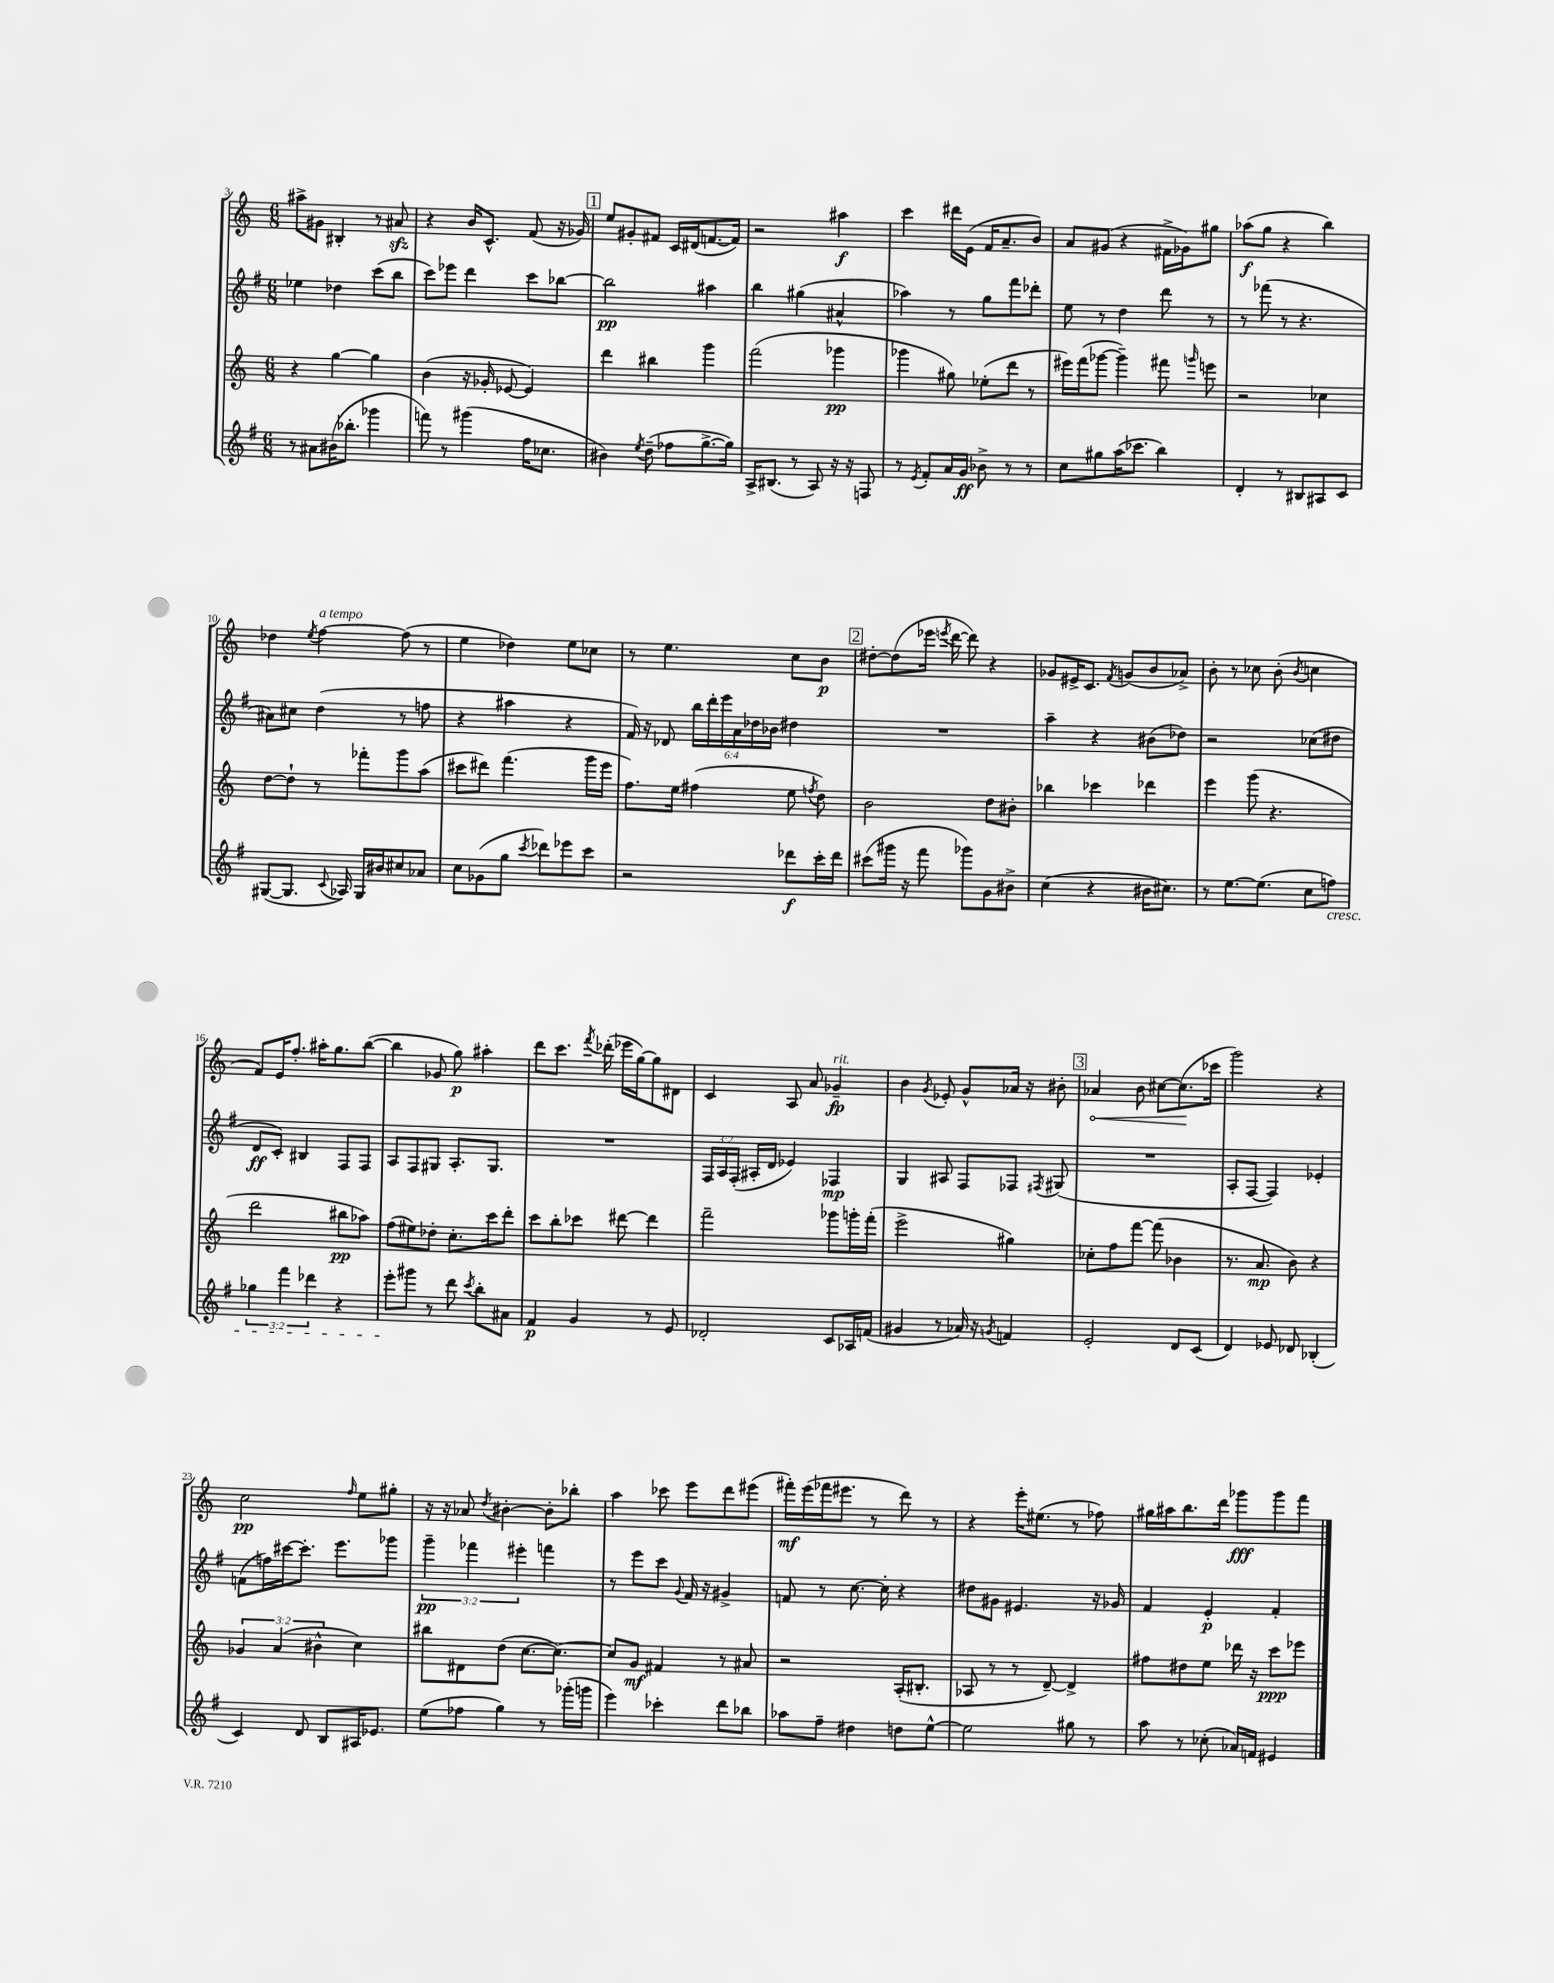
<<
\new StaffGroup <<
\new Staff = "s0" {
    \clef treble \key c \major \numericTimeSignature \time 6/8
    \autoBeamOff ais''8[-> gis'8] bis4-. r8 ais'8\sfz |
    r4 b'16[ c'8.]-^ f'8( r16 ges'16) |
    \mark \markup { \box "1" } e''8[ gis'8-. fis'8] c'16[ dis'16( f'8.~ f'16]) |
    r2 ais''4\f |
    c'''4 dis'''16[ e'16]( f'16[ a'8.-- b'8]) |
    a'8[ gis'8]( r4 fis'16[-> ges'16) gis''8] |
    aes''8[\f( g''8] r4 b''4) |
    des''4 \acciaccatura { e''8 } f''4~^\markup { \italic "a tempo" } f''8( r8 |
    e''4 des''4) e''8[ ces''8] |
    r8 e''4. c''8[ b'8]\p |
    \mark \markup { \box "2" } dis''8[~-. dis''8( ees'''16] \acciaccatura { e'''8 } d'''16~ d'''8) r4 |
    ges'8[ eis'16-> c'8.] \acciaccatura { f'8 } g'8[( b'8 aes'8]->) |
    b'8-. r8 ces''8 b'8-.( \acciaccatura { b'8 } c''4 |
    f'8[) e'16 f''8.]-. ais''16[-. g''8. b''8]~( |
    b''4 ges'8 g''8\p) ais''4-. |
    d'''8[ c'''8.] \acciaccatura { f'''8 } des'''16-.( ees'''16[ g''16~) g''8 dis'8] |
    c'4 a8 a'8 ges'4--\fp^\markup { \italic "rit." } |
    b'4 \acciaccatura { g'8 } ees'8-. g'8[-^ aes'16] r16 bis'8-. |
    \mark \markup { \box "3" } \once \override Hairpin.circled-tip = ##t aes'4\< b'8 cis''8[~ cis''8.\!( ces'''16] |
    g'''2) r4 |
    c''2\pp \grace { f''16 } e''8[ gis''8]-. |
    r16 r16 aes'8 \acciaccatura { d''8 } bis'4~-. bis'8[-. bes''8]-. |
    a''4 ces'''8 e'''8[ d'''8 eis'''8]( |
    fis'''16[-.\mf) e'''16( fes'''16 eis'''8.] r8 d'''8) r8 |
    r4 e'''16[-. eis''8.]( r8 fes''8) |
    gis''16[ ais''16 b''8. d'''16] ges'''8[\fff ges'''8 f'''8] \bar "|." |
}
\new Staff = "s1" {
    \clef treble \key g \major \numericTimeSignature \time 6/8 \override Staff.TupletNumber.text = #tuplet-number::calc-fraction-text
    \autoBeamOff ees''4 des''4 c'''8[( b''8] |
    c'''8[) ees'''8] d'''4 c'''8[ bes''8]~ |
    \mark \markup { \box "1" } bes''2\pp ais''4 |
    b''4 gis''4( ais'4-^ |
    aes''4) r8 g''8[ fis'''8 des'''8]-. |
    e''8 r8 d''4 d'''8 r8 |
    r8 fes'''8( r8 r4. |
    ais'8[) cis''8] d''4( r8 f''8 |
    r4 ais''4 r4 |
    fis'16) r16 des'8 \tuplet 6/4 { b''16[ d'''16-. e'''16 a'16 des''16 bes'16] } dis''4 |
    \mark \markup { \box "2" } R2. |
    a''4-- r4 bis'8[( des''8]) |
    r2 ces''8[( dis''8] |
    d'8[\ff c'8]-.) bis4 fis8[ fis8] |
    a8[ fis8 gis8] a8.[-. gis8.] |
    R2. |
    \tuplet 3/2 { fis16[ a16 fis16]-.( } ais16[-. d'16] ees'4) fes4\mp |
    g4 ais8 fis8[ fes8] \acciaccatura { fis8 } gis8( |
    \mark \markup { \box "3" } R2. |
    a8[-. fis8]~ fis4) ees'4-. |
    f'8[( f''16) cis'''16~ cis'''8.]-. e'''8.[ ges'''8] |
    \tuplet 3/2 { g'''4--\pp fes'''4 eis'''4-. } f'''4 |
    r8 e'''8[ c'''8] \appoggiatura { g'8 } fis'16 r16 gis'4-> |
    f'8 r8 c''8.~ c''16-. r4 |
    dis''8[ gis'8] eis'4. r16 ges'16 |
    fis'4 e'4-.\p fis'4-. \bar "|." |
}
\new Staff = "s2" {
    \clef treble \key c \major \numericTimeSignature \time 6/8 \override Staff.TupletNumber.text = #tuplet-number::calc-fraction-text
    \autoBeamOff r4 g''4~ g''4 |
    b'4( r16 ges'16-. ees'8~ ees'4) |
    \mark \markup { \box "1" } d'''4 bis''4 g'''4 |
    f'''2( ges'''4\pp |
    ges'''4 gis''8) ees''8[-.( d'''8] r8 |
    eis'''16[) f'''16( ges'''8]~ ges'''4--) fis'''8 \grace { g'''16 } e'''8 |
    r2 ces''4 |
    d''8[~ d''8]-! r8 fes'''8[-. g'''8 a''8]( |
    cis'''8[ dis'''8]) f'''4.( g'''16[ e'''16] |
    f''8.[) e''16] fis''4( e''8 \acciaccatura { f''8 } d''8) |
    \mark \markup { \box "2" } b'2 d''8[ bis'8]-. |
    bes''4 ces'''4 des'''4 |
    e'''4 g'''8( r4. |
    d'''2 bis''8[\pp aes''8]) |
    f''8[( eis''8) des''8]-. c''8.[-. c'''16 d'''8]-. |
    c'''8[ b''8-. ces'''8] dis'''8~ dis'''4 |
    f'''2-- ges'''8[ g'''16-. f'''16]-.( |
    e'''2-> gis''4) |
    \mark \markup { \box "3" } ces''8[-. f''8 f'''8]~ f'''8( bes'4 |
    r8. a'8.\mp b'8) r4 |
    \tuplet 3/2 { ges'4 a'4( bis'4-^ } c''4) |
    bis''8[ dis'8 d''8]( c''8.[~ c''8.]~) |
    c''8[ g'8]\mf fis'4 r8 ais'8 |
    r2 a16[-.( bis8.]-. |
    aes8 r8 r8 d'8~--) d'4-> |
    fis''8[ dis''8 e''8] des'''16 r16 c'''8[\ppp ees'''8] \bar "|." |
}
\new Staff = "s3" {
    \clef treble \key g \major \numericTimeSignature \time 6/8 \override Staff.TupletNumber.text = #tuplet-number::calc-fraction-text
    \autoBeamOff r8 ais'8[ bis'16( bes''8.]-. ges'''4 |
    f'''8) r8 gis'''4( fis''16[ ces''8.] |
    \mark \markup { \box "1" } bis'4) \acciaccatura { e''8 } d''8--( fes''8[ g''8.~-> g''16]) |
    a16[-> bis8.]( r8 a8) r16 r16 f8 |
    r8 \acciaccatura { e'8 } fis'8[-. a'16 g'16]\ff bes'8-> r8 r8 |
    c''8[ gis''8 a''16( ces'''8.] b''4) |
    d'4-. r8 bis8[ ais8 c'8] |
    gis8[~( gis8.] \appoggiatura { c'8 } aes16) gis16[ bis'16 cis''8 aes'8] |
    c''8[ ges'8( g''8] \acciaccatura { c'''8 } des'''8[) ees'''8 c'''8] |
    r2 des'''8[\f c'''16-. des'''16] |
    \mark \markup { \box "2" } cis'''8[( gis'''16] r16 fis'''8 ges'''8[) g'8 bis'8]-> |
    c''4( r4 bis'16[ cis''8.]) |
    r8 e''8.[~ e''8.]( c''8[ f''8]\cresc) |
    \tuplet 3/2 { ges''4 fis'''4 des'''4 } r4 |
    e'''8[-.\! gis'''8] r8 d'''8 \acciaccatura { c'''8 } b''8[-. ais'8] |
    fis'4\p g'4 r8 e'8 |
    des'2-. c'8[ aes16 f'16]( |
    gis'4 r8 aes'16) r16 \acciaccatura { g'8 } f'4 |
    \mark \markup { \box "3" } e'2-. d'8[ c'8]( |
    d'4) ees'8 des'8 bes4-.( |
    c'4) d'8 b8[ ais16 ees'8.] |
    e''8[( fes''8] g''4) r8 ges'''16[-.( g'''16] |
    e'''4) ces'''4-. d'''8[ bes''8] |
    aes''8[ fis''8]-- dis''4 d''8[ e''8]~-^ |
    e''2 gis''8 r8 |
    a''8 r8 ces''8-.( aes'16[) f'16] eis'4 \bar "|." |
}
>>
>>
\layout { \context { \Score currentBarNumber = #3 } }
